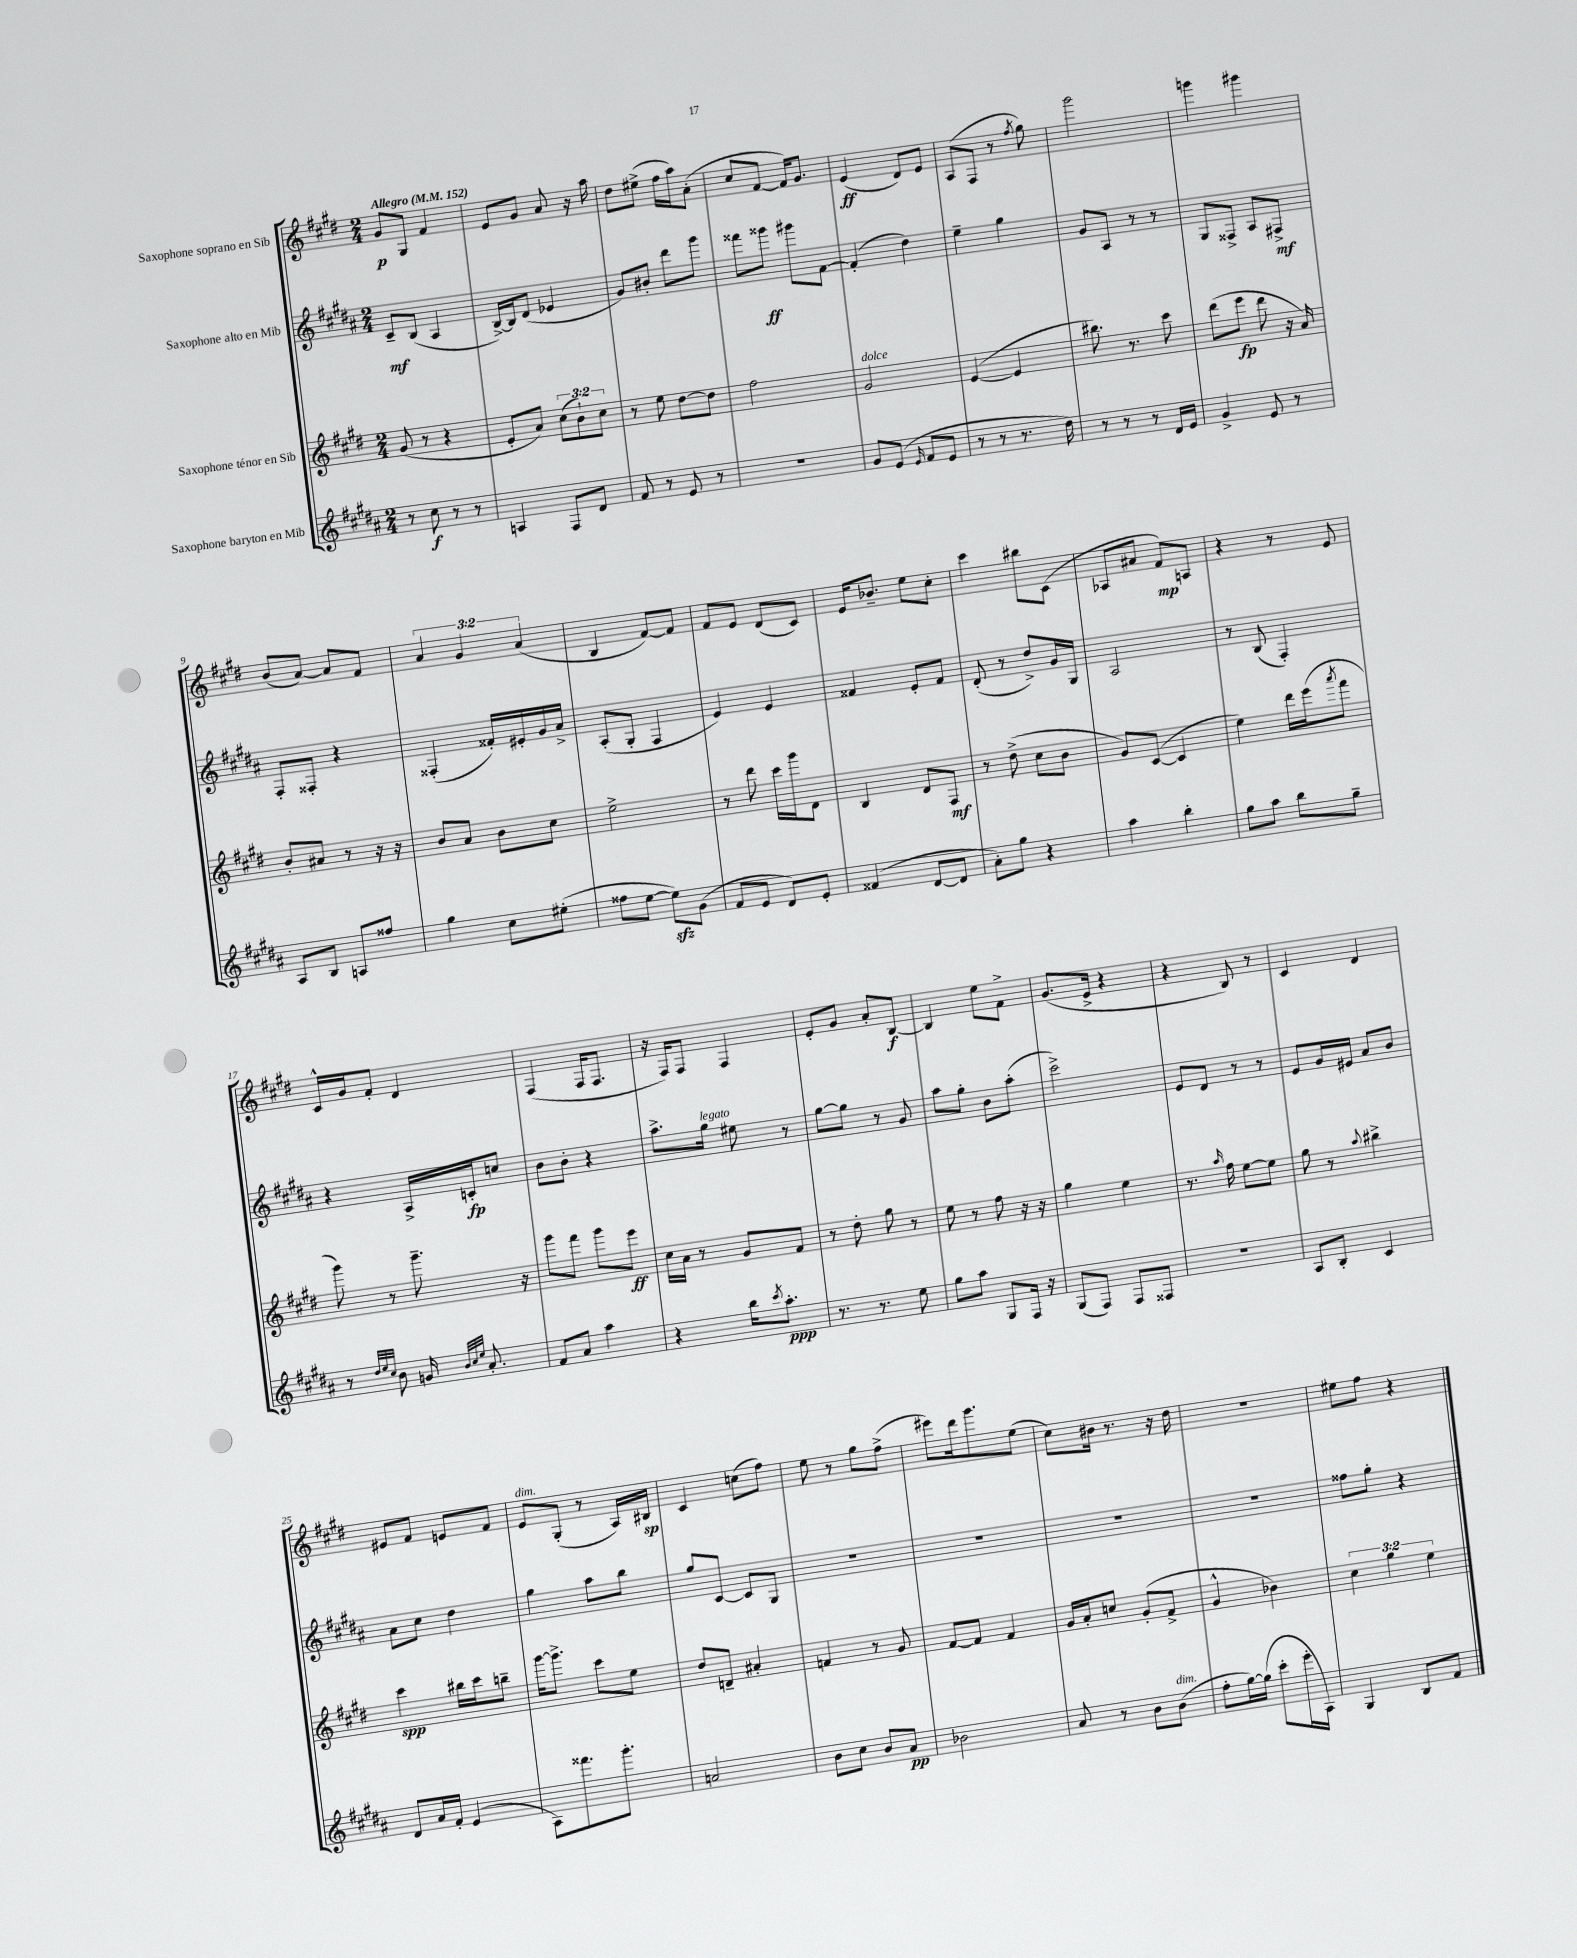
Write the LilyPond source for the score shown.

<<
\new StaffGroup <<
\new Staff = "s0" \with { instrumentName = "Saxophone soprano en Sib" } {
    \clef treble \key e \major \numericTimeSignature \time 2/4 \override Staff.TupletNumber.text = #tuplet-number::calc-fraction-text \tempo "Allegro" 4 = 152
    gis'8\p gis8 fis'4 |
    e'8 gis'8 a'8 r16 a''16 |
    dis''8 eis''8->( fis''16 a''16) a'8-.( |
    cis''8 fis'8~ fis'16) gis'8. |
    e'4\ff( dis'8) e'8 |
    a8( fis8 r8 \acciaccatura { fis''8 } gis''8) |
    gis'''2 |
    g'''4 gis'''4 |
    b'8( a'8~) a'8 fis'8 |
    \tuplet 3/2 { a'4 gis'4 a'4( } |
    b4 fis'8~) fis'8 |
    fis'8 e'8 dis'8( cis'8) |
    e'16 bes'8.-- e''8 cis''8-. |
    cis'''4 bis''8 cis'8( |
    aes8 ais'8 fis'8\mp) a8 |
    r4 r8 e'8 |
    cis'16-^ gis'16 fis'8-. dis'4 |
    fis4( fis16 fis8. |
    r16 fis16) fis8 fis4 |
    e'8-. gis'8 a'8-. b8~\f |
    b4 e''8 fis'8-> |
    gis'8.( e'16-> r4 |
    r4 b8) r8 |
    cis'4 dis'4 |
    eis'8 fis'8 e'8 fis'8 |
    e'8^\markup { \italic "dim." } gis8-.( r8 a16) bis16\sp |
    cis'4 c''8( fis''8) |
    e''8 r8 gis''8 fis''8->( |
    eis'''8) dis'''16 gis'''8. e''8( |
    cis''8) bis'16 r8. r16 dis''16 |
    r2 |
    eis''8 fis''8 r4 \bar "|." |
}
\new Staff = "s1" \with { instrumentName = "Saxophone alto en Mib" } {
    \clef treble \key b \major \numericTimeSignature \time 2/4
    cis'8--\mf b8( ais4 |
    b16~->) b16 dis'8( ees'4 |
    gis'8) bis'8-. dis'''8 gis'''8 |
    fisis'''8 gisis'''8\ff gis'''8 fis'8~ |
    fis'4-.( dis''4) |
    e''4-- gis''4 |
    gis'8 ais8 r8 r8 |
    gis8 fisis8-> ais8 fis8->\mf |
    fis8-. fisis8-. r4 |
    fisis4-.( fisis'16-.) eis'16-. gis'16 ais'16-> |
    ais8-.( gis8-. fis4 |
    e'4) e'4 |
    fisis'4 e'8-. fisis'8 |
    dis'8-.( r8 dis''8->) gis'16 gis16 |
    ais2 |
    r8 b8( fis4-.) |
    r4 ais16-> c'16-.\fp c''8 |
    b'8 b'8-. r4 |
    ais''8.-> gis''16^\markup { \italic "legato" } eis''8 r8 |
    gis''8~ gis''8 r8 gis'8 |
    ais''8 gis''8-. b'8 ais''8-.( |
    cis'''2->) |
    e'8 dis'8 r8 r8 |
    e'8 gis'16 eis'16 ais'8 b'8 |
    ais'8 cis''8 dis''4 |
    gis''4 ais''8 b''8 |
    gis''8 cis'8~ cis'8 gis8 |
    R2 |
    R2 |
    R2 |
    R2 |
    fisis''8 gis''8-. r4 \bar "|." |
}
\new Staff = "s2" \with { instrumentName = "Saxophone ténor en Sib" } {
    \clef treble \key e \major \numericTimeSignature \time 2/4 \override Staff.TupletNumber.text = #tuplet-number::calc-fraction-text
    gis'8( r8 r4 |
    e'8-. a'8) \tuplet 3/2 { cis''8( b'8-!) cis''8 } |
    r8 e''8 dis''8~ dis''8 |
    fis''2 |
    gis'2^\markup { \italic "dolce" } |
    e'4~( e'4 |
    bis''8.) r8. cis'''8 |
    dis'''8( e'''8\fp dis'''8 r16 a'16) |
    b'8-. ais'8 r8 r16 r16 |
    b'8 a'8 b'8 cis''8 |
    e''2-> |
    r8 dis'''8 cis'''16 gis'''16 dis'8 |
    b4 dis'8 fis8\mf |
    r8 dis''8->( cis''8 b'8 |
    gis'8) cis'8~( cis'4 |
    e''4) dis'''16 e'''16( \acciaccatura { a'''8 } fis'''8 |
    gis'''8) r8 gis'''8.-- r16 |
    gis'''8 fis'''8 gis'''8 e'''8\ff |
    cis''16 a'16 r8 gis'8 fis'8 |
    r8 dis''8-. gis''8 r8 |
    e''8 r8 fis''8 r16 r16 |
    gis''4 e''4 |
    r8. \grace { a''16 } fis''16 e''8~ e''8 |
    gis''8 r8 \appoggiatura { a''8 } bis''4-> |
    cis'''4\spp bis''16 cis'''16 b''8-- |
    gis'''16~ gis'''8.-> cis'''8 e''8 |
    dis''8 d'8-- ais'4-. |
    f'4 r8 gis'8 |
    fis'8~ fis'8 fis'4 |
    gis'16 a'16-. c''8 gis'8-.( fis'8-> |
    gis'4-^ bes'4) |
    \tuplet 3/2 { cis''4 gis''4 e''4 } \bar "|." |
}
\new Staff = "s3" \with { instrumentName = "Saxophone baryton en Mib" } {
    \clef treble \key b \major \numericTimeSignature \time 2/4
    r8 cis''8\f r8 r8 |
    a4 fis8 dis'8 |
    fis'8 r8 e'8 r8 |
    r2 |
    gis'8 e'8( \grace { e'16 } fis'8 e'8 |
    r8 r8 r8. dis''16) |
    r8 r8 r8 dis'16 e'16 |
    gis'4-> e'8 r8 |
    ais8 b8 a8 fisis''8 |
    gis''4 cis''8 eis''8-.( |
    fisis''8 e''8~ e''8\sfz) gis'8( |
    fis'8 e'8 dis'8) e'8-. |
    fisis'4( dis'8~ dis'8 |
    ais'8-.) gis''8 r4 |
    ais''4 b''4-. |
    gis''8 ais''8 b''8 gis''8-- |
    r8 \grace { dis''32 e''32 cis''32 } b'8 g'16 \grace { b'32 cis''32 e''32 } ais'8.-. |
    fis'8 ais'8 ais''4 |
    r4 b''16 \acciaccatura { cis'''8 } ais''8.-.\ppp |
    r8. r8. e''8 |
    gis''8 ais''8 gis8 fis16 r16 |
    gis8( fis8) fis8 fisis8 |
    r2 |
    ais8 b8-. cis'4 |
    dis'8 ais'16 fis'16-. e'4( |
    ais8) fisis'''8. gis'''8.-. |
    a'2 |
    b'8 cis''8 b'8 ais'8\pp |
    bes'2 |
    ais'8 r8 b'8 b'8^\markup { \italic "dim." }( |
    fis''8-. gis''16~) gis''16( cis'''8-. e'''16-. ais16) |
    gis4 b8 fis'8 \bar "|." |
}
>>
>>
